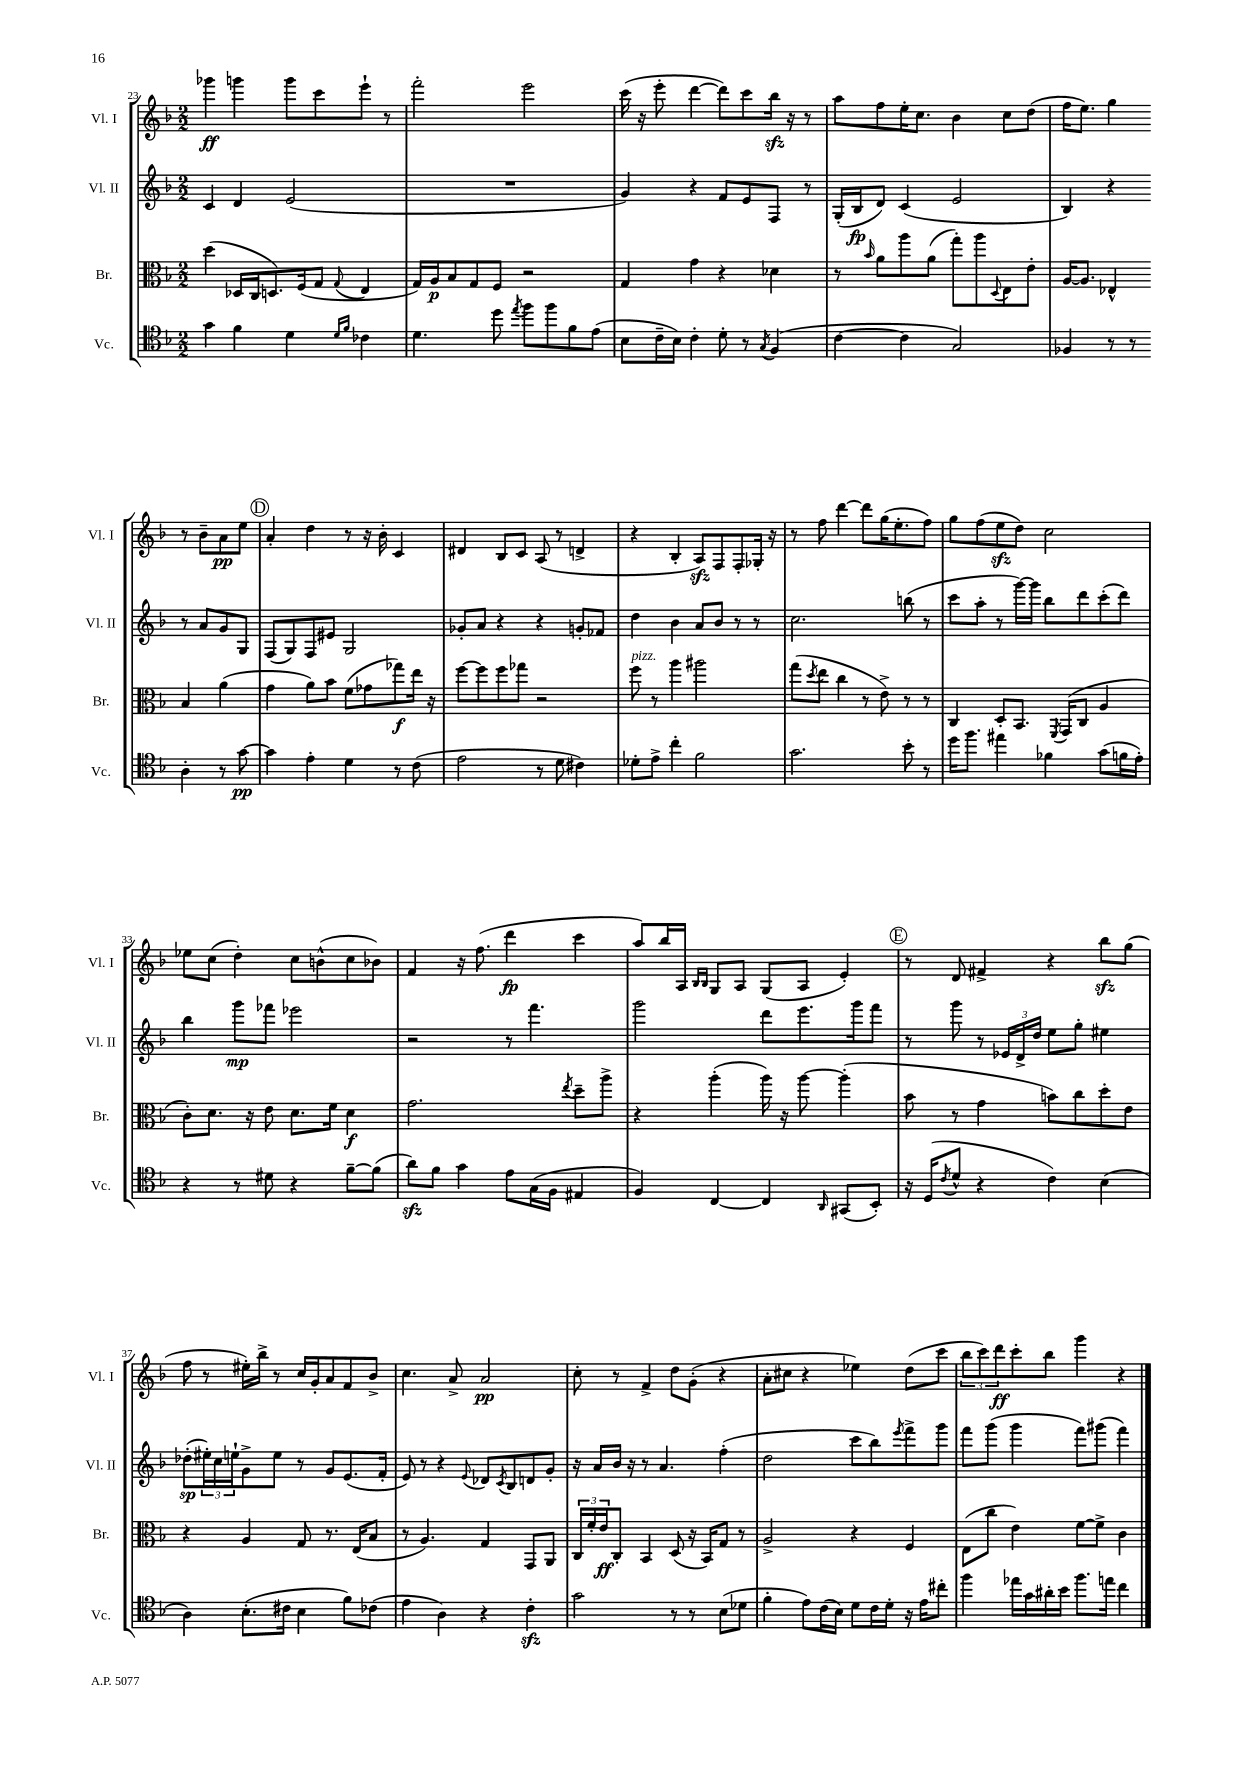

**kern	**dynam	**kern	**dynam	**kern	**dynam	**kern	**dynam
*part4	*part4	*part3	*part3	*part2	*part2	*part1	*part1
*staff4	*staff4	*staff3	*staff3	*staff2	*staff2	*staff1	*staff1
*I"Vc.	*	*I"Br.	*	*I"Vl. II	*	*I"Vl. I	*
*I'Vc.	*	*I'Br.	*	*I'Vl. II	*	*I'Vl. I	*
*clefC4	*	*clefC3	*	*clefG2	*	*clefG2	*
*k[b-]	*	*k[b-]	*	*k[b-]	*	*k[b-]	*
*M2/2	*	*M2/2	*	*M2/2	*	*M2/2	*
=23	=23	=23	=23	=23	=23	=23	=23
4g\	.	(4dd\	.	4c/	.	4ggg-X\	ff
4f\	.	16D-X/LL	.	4d/	.	4gggn\	.
.	.	16C/J	.	.	.	.	.
.	.	8.Dn/)	.	.	.	.	.
4d\	.	.	.	(2e/	.	8ggg\L	.
.	.	(16F/k	.	.	.	.	.
.	.	8G/J	.	.	.	8ccc\	.
16qqd/LL	.	.	.	.	.	.	.
16qqf/JJ	.	8qqG/	.	.	.	.	.
4c-X\	.	4E/	.	.	.	8eee`\J	.
.	.	.	.	.	.	8r	.
=24	=24	=24	=24	=24	=24	=24	=24
4.d\	.	16G/LL)	.	1r	.	2fff'\	.
.	.	16A/J	p	.	.	.	.
.	.	8B-/	.	.	.	.	.
.	.	8G/	.	.	.	.	.
8dd\	.	8F/J	.	.	.	.	.
8qee/	.	.	.	.	.	.	.
8ff\L	.	2r	.	.	.	2eee\	.
8ff\	.	.	.	.	.	.	.
8f\	.	.	.	.	.	.	.
(8e\J	.	.	.	.	.	.	.
=25	=25	=25	=25	=25	=25	=25	=25
8B-\L	.	4G/	.	4g/)	.	(16ccc\	.
.	.	.	.	.	.	16r	.
16c~\L	.	.	.	.	.	8eee'\	.
16B-\JJ)	.	.	.	.	.	.	.
4c'\	.	4g\	.	4r	.	[4ddd\	.
8d'\	.	4r	.	8f/L	.	8ddd\L])	.
8r	.	.	.	8e/	.	8ccc\	.
8qG/	.	.	.	.	.	.	.
(4F/	.	4d-X\	.	8F/J	.	16bb-zz\Jk	.
.	.	.	.	.	.	16r	.
.	.	.	.	8r	.	8r	.
=26	=26	=26	=26	=26	=26	=26	=26
[4c\	.	8r	.	(16G'/LL	.	8aa\L	.
.	.	.	.	16B-/J	fp	.	.
.	.	16qqb-/	.	.	.	.	.
.	.	8a\L	.	8d/J)	.	8ff\	.
4c\]	.	8aa\	.	(4c/	.	16ee'\K	.
.	.	.	.	.	.	8.cc\J	.
.	.	(8a\J	.	.	.	.	.
2G/)	.	8gg'\L)	.	2e/	.	4b-\	.
.	.	8aa\	.	.	.	.	.
.	.	8qqD/	.	.	.	.	.
.	.	8E\	.	.	.	8cc\L	.
.	.	8e'\J	.	.	.	(8dd\J	.
=27	=27	=27	=27	=27	=27	=27	=27
4F-X/	.	[16A/KL	.	4B-/)	.	16ff\KL	.
.	.	8.A/J]	.	.	.	8.ee\J)	.
8r	.	4E-X^^/	.	4r	.	4gg\	.
8r	.	.	.	.	.	.	.
4A'\	.	4B-/	.	8r	.	8r	.
.	.	.	.	8a/L	.	8b-~\L	.
8r	.	(4a\	.	8g/	.	8a\	pp
[8g\	pp	.	.	8G/J	.	8ee\J	.
!!LO:LB:g=z
!!LO:REH:place=s1:t=D
=28	=28	=28	=28	=28	=28	=28	=28
4g\]	.	4g\	.	(8F/L	.	4a'/	.
.	.	.	.	8G/)	.	.	.
4e'\	.	8a\L)	.	8F/	.	4dd\	.
.	.	8b-\J	.	8e#X/J	.	.	.
4d\	.	(8f\L	.	2G/	.	8r	.
.	.	8g-X\	.	.	.	16r	.
.	.	.	.	.	.	16b-'\	.
8r	.	8gg-X\)	f	.	.	4c/	.
(8c\	.	16ee\Jk	.	.	.	.	.
.	.	16r	.	.	.	.	.
=29	=29	=29	=29	=29	=29	=29	=29
2e\	.	[8ff\L	.	8g-X'/L	.	4d#X/	.
.	.	8ff\]	.	8a/J	.	.	.
.	.	8ff\	.	4r	.	8B-/L	.
.	.	8gg-X\J	.	.	.	8c/J	.
8r	.	2r	.	4r	.	(8A/	.
8d\	.	.	.	.	.	8r	.
4c#X\)	.	.	.	8gn'/L	.	4dn^/	.
.	.	.	.	8f-X/J	.	.	.
=30	=30	=30	=30	=30	=30	=30	=30
!	!	!LO:TX:a:i:t=pizz.	!	!	!	!	!
8d-X'\L	.	8ff\	.	4dd\	.	4r	.
8e^\J	.	8r	.	.	.	.	.
4cc'\	.	4aa\	.	4b-\	.	4B-'/	.
2f\	.	2aa#X\	.	8a/L	.	8Azz/L)	.
.	.	.	.	8b-/J	.	8F/	.
.	.	.	.	8r	.	8F'/	.
.	.	.	.	8r	.	16G-X'/Jk	.
.	.	.	.	.	.	16r	.
=31	=31	=31	=31	=31	=31	=31	=31
2.g\	.	(8gg\L	.	2.cc\	.	8r	.
.	.	8qdd/	.	.	.	.	.
.	.	8ee\J	.	.	.	8ff\	.
.	.	4cc\	.	.	.	[4ddd\	.
.	.	8r	.	.	.	8ddd\L]	.
.	.	8e^\)	.	.	.	(16gg\K	.
.	.	.	.	.	.	8.ee'\	.
8b-'\	.	8r	.	(8bbn\	.	.	.
8r	.	8r	.	8r	.	8ff\J)	.
=32	=32	=32	=32	=32	=32	=32	=32
16dd\KL	.	4C/	.	8ccc\L	.	8gg\L	.
8.ff\J	.	.	.	.	.	.	.
.	.	.	.	8aa'\J	.	(8ff\	.
4ee#X\	.	8D'/L	.	8r	.	8eezz\	.
.	.	8.BB-/J	.	[16ggg\LL)	.	8dd\J)	.
.	.	.	.	16ggg\JJ]	.	.	.
4f-X\	.	.	.	8bb-\L	.	2cc\	.
.	.	8qFF/	.	.	.	.	.
.	.	(16GG/KL	.	.	.	.	.
.	.	8C/J	.	8ddd\	.	.	.
(8g\L	.	4A/	.	(8ccc'\	.	.	.
16fn\L	.	.	.	8ddd\J)	.	.	.
16e'\JJ)	.	.	.	.	.	.	.
!!LO:LB:g=z
=33	=33	=33	=33	=33	=33	=33	=33
4r	.	8c'\L)	.	4bb-\	.	8ee-X\L	.
.	.	8.d\J	.	.	.	(8cc\J	.
8r	.	.	.	8ggg\L	mp	4dd'\)	.
.	.	16r	.	.	.	.	.
8d#X\	.	8e\	.	8fff-X\J	.	.	.
4r	.	8.d\L	.	2eee-X\	.	8cc\L	.
.	.	.	.	.	.	(8bn^^\	.
.	.	16f\Jk	.	.	.	.	.
[8f~\L	.	4d\	f	.	.	8cc\	.
(8f\J]	.	.	.	.	.	8b-X\J)	.
=34	=34	=34	=34	=34	=34	=34	=34
8azz\L)	.	2.g\	.	2r	.	4f/	.
8f\J	.	.	.	.	.	.	.
4g\	.	.	.	.	.	16r	.
.	.	.	.	.	.	(8.ff\	.
8e\L	.	.	.	8r	.	4ddd\	fp
(16G\L	.	.	.	4.fff\	.	.	.
16F\JJ	.	.	.	.	.	.	.
.	.	8qee/	.	.	.	.	.
4E#X/	.	8dd~\L	.	.	.	4ccc\	.
.	.	8aa^\J	.	.	.	.	.
=35	=35	=35	=35	=35	=35	=35	=35
4F/)	.	4r	.	2ggg\	.	8aa/L)	.
.	.	.	.	.	.	16bb-/L	.
.	.	.	.	.	.	16A/JJ	.
.	.	.	.	.	.	16qqB-/LL	.
.	.	.	.	.	.	16qqB-/JJ	.
[4C/	.	(4aa'\	.	.	.	8G/L	.
.	.	.	.	.	.	8A/J	.
4C/]	.	16aa\)	.	8ddd\L	.	(8G/L	.
.	.	16r	.	.	.	.	.
.	.	[8aa\	.	8.eee\	.	8A/J	.
16qqAA/	.	.	.	.	.	.	.
(8GG#X/L	.	(4aa'\]	.	.	.	4e'/)	.
.	.	.	.	16ggg\k	.	.	.
8BB-'/J)	.	.	.	8fff\J	.	.	.
!!LO:REH:place=s1:t=E
=36	=36	=36	=36	=36	=36	=36	=36
16r	.	8b-\	.	8r	.	8r	.
(16D/KL	.	.	.	.	.	.	.
8qc/	.	.	.	.	.	.	.
8d^^/J	.	8r	.	8ggg\	.	8d/	.
4r	.	4g\	.	8r	.	4f#X^/	.
.	.	.	.	24e-X/LL	.	.	.
.	.	.	.	24d^/	.	.	.
.	.	.	.	24dd/JJ	.	.	.
4c\)	.	8bn\L)	.	8ee\L	.	4r	.
.	.	8cc\	.	8gg'\J	.	.	.
(4B-\	.	8dd'\	.	4ee#X\	.	8bb-zz\L	.
.	.	8e\J	.	.	.	(8gg\J	.
!!LO:LB:g=z
=37	=37	=37	=37	=37	=37	=37	=37
4A\)	.	4r	.	(8dd-X'\L	sp	8ff\	.
.	.	.	.	24ee#X'\L)	.	8r	.
.	.	.	.	24cc\	.	.	.
.	.	.	.	24een`\J	.	.	.
(8.B-'\L	.	4A/	.	8g^\	.	16ee#X'\LL)	.
.	.	.	.	.	.	16bb-^\JJ	.
.	.	.	.	8ee\J	.	8r	.
16c#X\Jk	.	.	.	.	.	.	.
4B-\	.	8G/	.	8r	.	16cc/LL	.
.	.	.	.	.	.	16g'/J	.
.	.	8.r	.	8g/L	.	8a/	.
8f\L)	.	.	.	(8.e/	.	8f/	.
.	.	(16E/KL	.	.	.	.	.
(8c-X\J	.	8B-/J	.	.	.	8b-^/J	.
.	.	.	.	16f'/Jk	.	.	.
=38	=38	=38	=38	=38	=38	=38	=38
4e\	.	8r	.	8e/)	.	4.cc\	.
.	.	4.A/)	.	8r	.	.	.
4A\)	.	.	.	4r	.	.	.
.	.	.	.	.	.	8a^/	.
.	.	.	.	8qqe/	.	.	.
4r	.	4G/	.	8d-X/L	.	2a/	pp
.	.	.	.	8qc/	.	.	.
.	.	.	.	8B-/	.	.	.
4czz'\	.	8GG/L	.	8dn/	.	.	.
.	.	8AA/J	.	8g'/J	.	.	.
=39	=39	=39	=39	=39	=39	=39	=39
2g\	.	24C/LL	.	16r	.	8cc'\	.
.	.	24f'/	.	.	.	.	.
.	.	.	.	16a/LL	.	.	.
.	.	24e/J	ff	.	.	.	.
.	.	8C'/J	.	16b-/JJ	.	8r	.
.	.	.	.	16r	.	.	.
.	.	4BB-/	.	8r	.	4f^/	.
.	.	.	.	4.a/	.	.	.
8r	.	(8D/	.	.	.	8dd\L	.
8r	.	16r	.	.	.	(8g'\J	.
.	.	16BB-/KL)	.	.	.	.	.
(8B-\L	.	8G/J	.	(4ff'\	.	4r	.
8d-X\J	.	8r	.	.	.	.	.
=40	=40	=40	=40	=40	=40	=40	=40
4f'\	.	2A^/	.	2dd\	.	8a'\L	.
.	.	.	.	.	.	8cc#X\J	.
8e\L)	.	.	.	.	.	4r	.
(16c\L	.	.	.	.	.	.	.
16B-\JJ)	.	.	.	.	.	.	.
8d\L	.	4r	.	8ccc\L	.	4ee-X\)	.
16c\L	.	.	.	8bb-\)	.	.	.
16d'\JJ	.	.	.	.	.	.	.
.	.	.	.	8qeee/	.	.	.
16r	.	4F/	.	8fff^\	.	(8dd\L	.
16e\KL	.	.	.	.	.	.	.
8cc#X'\J	.	.	.	8ggg\J	.	8ccc\J	.
=41	=41	=41	=41	=41	=41	=41	=41
4ff\	.	(8E\L	.	8fff\L	.	12bb-\L	.
.	.	.	.	.	.	12ccc\)	.
.	.	8cc\J	.	(8ggg\J	.	.	.
.	.	.	.	.	.	12ddd\	ff
16ee-X\LL	.	4e\)	.	4ggg\	.	8ccc'\	.
16g\	.	.	.	.	.	.	.
16a#X'\	.	.	.	.	.	8bb-\J	.
16b-\JJ	.	.	.	.	.	.	.
8.ff\L	.	[8f\L	.	8fff\L)	.	4ggg\	.
.	.	8f^\J]	.	(8ggg#X\J	.	.	.
16een\Jk	.	.	.	.	.	.	.
4cc\	.	4c\	.	4fff\)	.	4r	.
==	==	==	==	==	==	==	==
*-	*-	*-	*-	*-	*-	*-	*-
